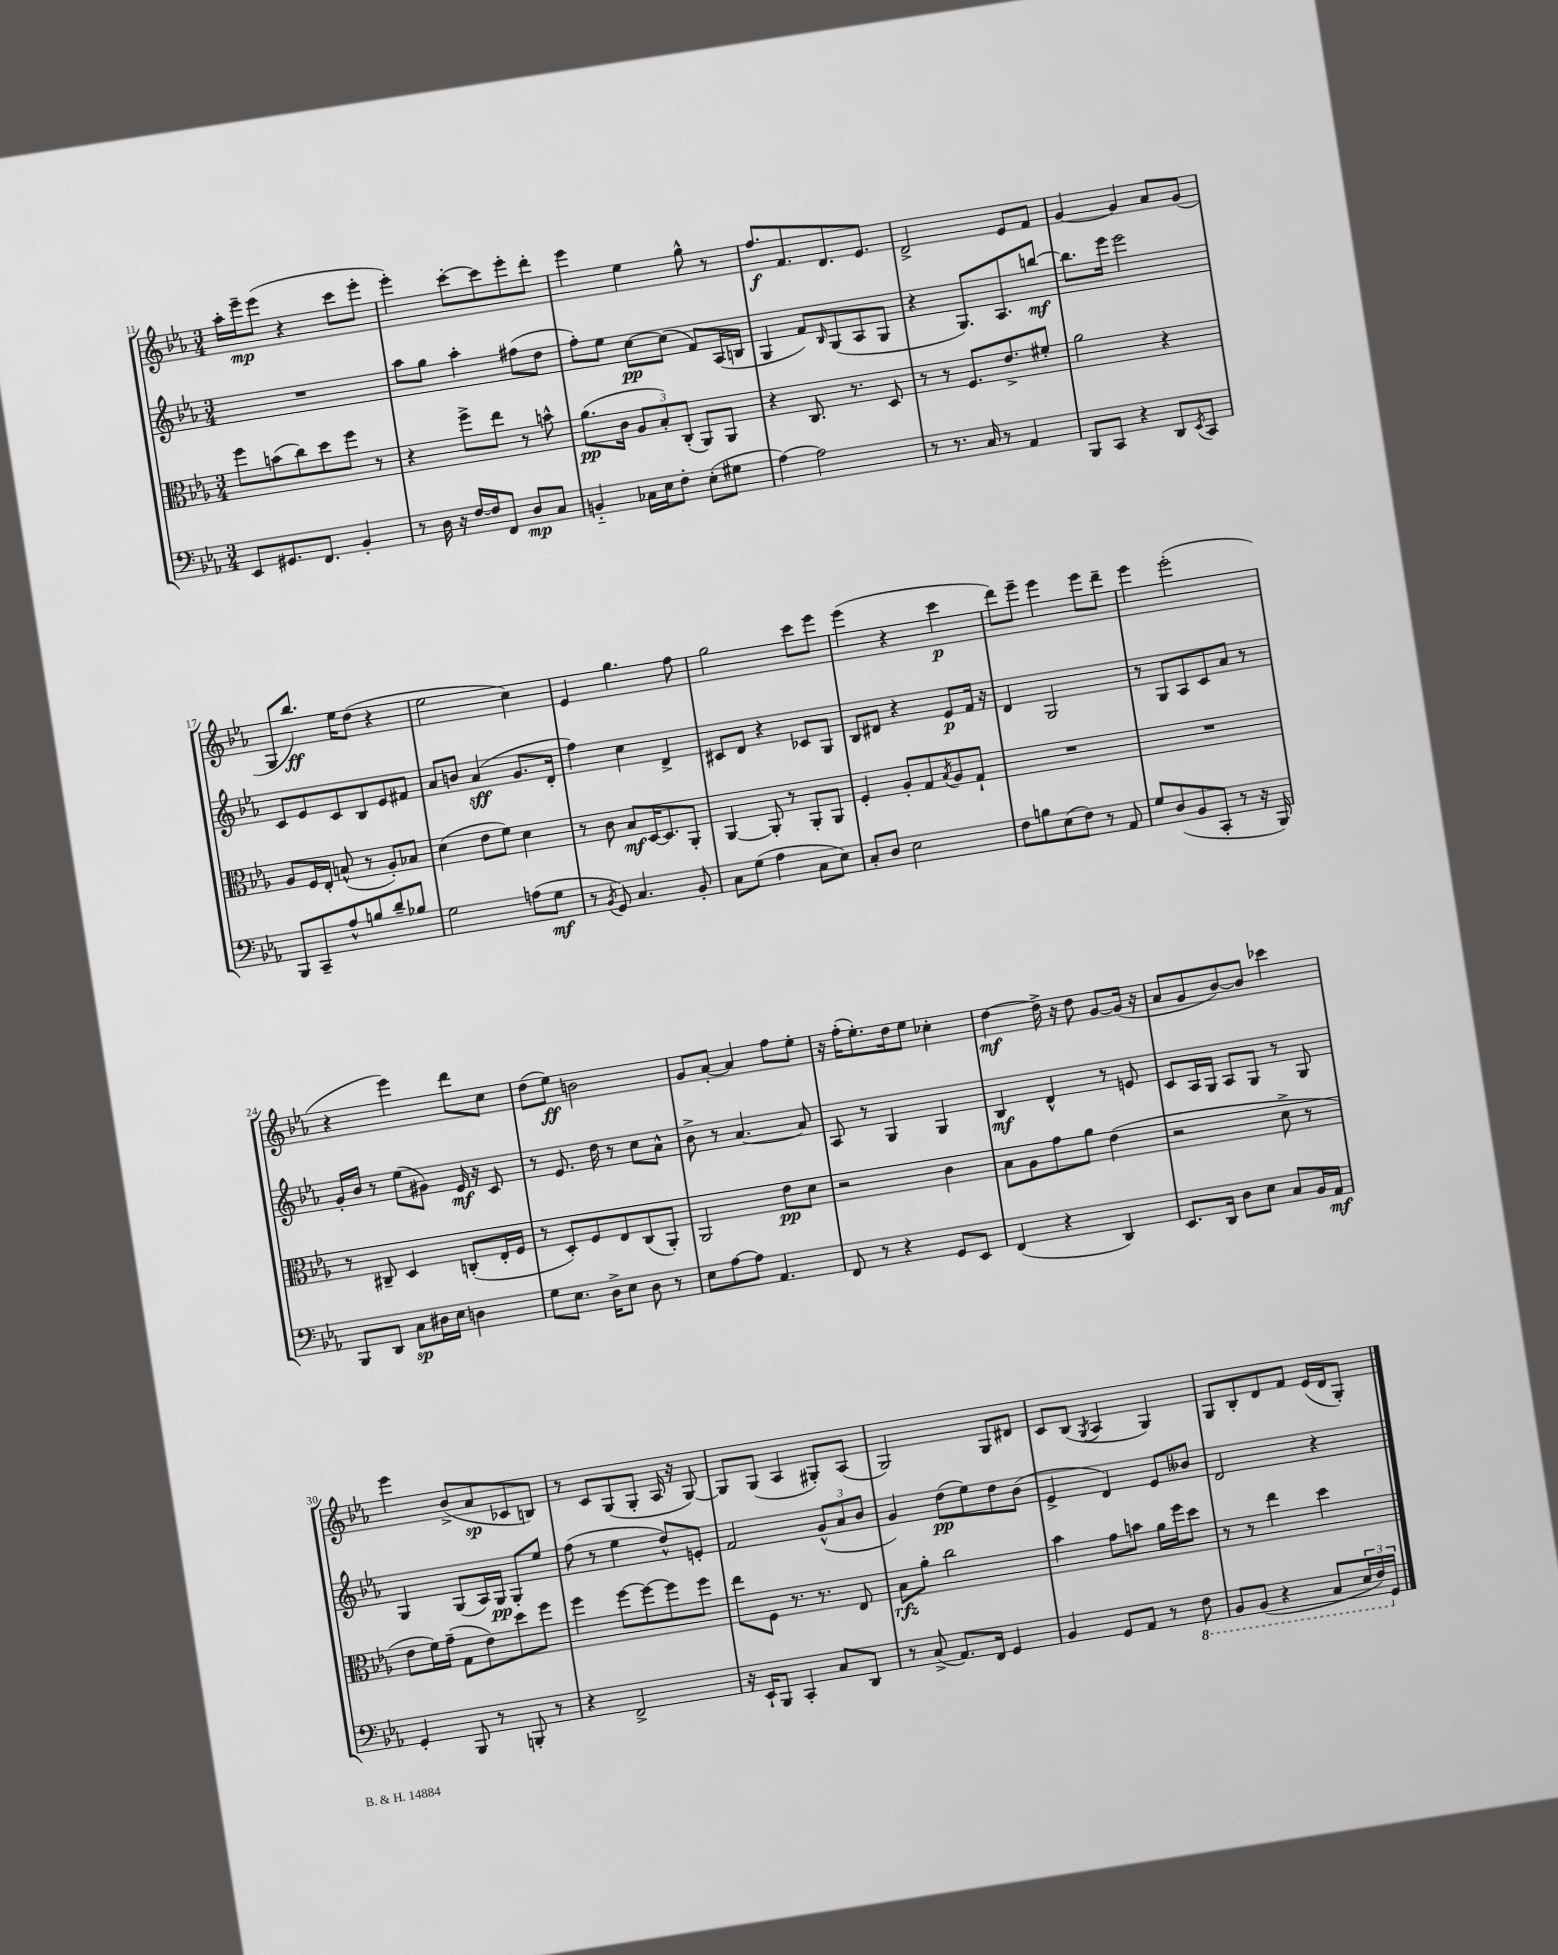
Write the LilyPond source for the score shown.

<<
\new StaffGroup <<
\new Staff = "s0" {
    \clef treble \key ees \major \numericTimeSignature \time 3/4
    aes''16-. ees'''16--\mp ees'''8( r4 c'''8 ees'''8-. |
    ees'''4-.) c'''8~-. c'''8 ees'''8-. d'''8-. |
    ees'''4 ees''4 g''8-^ r8 |
    f''8.\f f'8. d'8. ees'8. |
    d'2-> ees'8 f'8 |
    g'4~ g'4 aes'8 g'8( |
    g8 bes''8.\ff) ees''16 d''8( r4 |
    ees''2 c''4) |
    ees'4 g''4. f''8 |
    g''2 c'''8 ees'''8 |
    ees'''4( r4 c'''4\p |
    d'''8) ees'''8-- ees'''4 ees'''8 d'''8-- |
    ees'''4 ees'''2-.( |
    r4 ees'''4) d'''8 c''8 |
    d''8( ees''8\ff) b'2 |
    g'8 aes'8~-. aes'4 f''8 ees''8-. |
    r16 f''16-.( ees''8.-.) d''16 ees''8 ces''4-. |
    d''4~\mf d''16-> r16 d''8 g'8~ g'16( r16 |
    aes'8 g'8 bes'8~) bes'8 ces'''4 |
    ees'''4 bes'8->( aes'8\sp ces'8 b8) |
    r8 c'8 g8( g8-. aes16 r16 g8~) |
    g8 g8( aes4 gis8-.) aes8( |
    g2) g8 dis'8 |
    c'8 bes8( \acciaccatura { g8 } aes4 g4) |
    g8 bes8-. d'8 f'8 ees'16( d'16 g8-.) \bar "|." |
}
\new Staff = "s1" {
    \clef treble \key ees \major \numericTimeSignature \time 3/4
    R2. |
    aes''8 g''8 aes''4-. fis''8( d''8 |
    f''8-.) ees''8 c''8~\pp c''8( f'8) aes16( b16 |
    g4 f'8) \grace { bes16 } g8( aes8 g8 |
    r4 g8.) aes8. b''8~\mf |
    b''8. ees'''16 ees'''2 |
    c'8 ees'8 c'8 bes8 ees'8 fis'8 |
    aes'8 b'8 aes'4\sff( g'8. d'16-. |
    f''4) c''4 d'4-> |
    cis'8 d'8 r4 ces'8 g8 |
    bes8 dis'8 r4 ees'8\p f'16 r16 |
    d'4 g2 |
    r8 g8 aes8 c'8 aes'8 r8 |
    g'16-. bes'16 r8 ees''8( gis'8) ees'16\mf r16 c'8 |
    r8 ees'8. d''16 r8 c''8 aes'8-^ |
    bes'8-> r8 aes'4.~ aes'8 |
    aes8 r8 g4 g4 |
    bes4\mf d'4-^ r8 e'8 |
    c'8 aes16 g16 aes8 g8 r8 g8 |
    g4 g8( aes16) g16\pp g8-. ees''8 |
    f''8( r8 ees''4 d''8-^) e'8-. |
    f'2 \tuplet 3/2 { g'8-^( aes'8 bes'8 } |
    g'4) d''8\pp( ees''8) d''8 bes'8( |
    ees'4-> d'4) ees'8 beses'8 |
    d'2 r4 \bar "|." |
}
\new Staff = "s2" {
    \clef alto \key ees \major \numericTimeSignature \time 3/4
    f''8 b'8( c''8) d''8 f''8 r8 |
    r4 f''8-> ees''8 r8 b'8-^ |
    aes'8.\pp( c'16 \tuplet 3/2 { aes8 bes8-.) c8-.( } aes,8) aes,8 |
    r4 c8. r8. d8 |
    r8 r8 f8. ees'8.-> fis'8-. |
    aes'2 r4 |
    aes8 f16 ees16-. b8-^( r8 aes8-.) bes8 |
    d'4( ees'8 f'8) d'4 |
    r8 c'8 bes8\mf d16~ d8. aes,8-. |
    aes,4~ aes,8-. r8 aes,8-. aes,8 |
    f4-. aes8-. g8 \acciaccatura { bes8 } aes8 g8-! |
    R2. |
    R2. |
    r8 cis8-- d4 c8-.( ees16-. f16 |
    r8 d8-.) f8 ees8 c8( aes,8-.) |
    aes,2 ees'8\pp d'8 |
    r2 c'4 |
    bes8 aes8 g'8 aes'8 ees'4( |
    r2 d'8-> r8 |
    ees'8 f'16) g'16--( g8 ees'8) d''8 f''8 |
    f''4 f''8~ f''8~ f''8 f''8 |
    ees''8 f8 r8. r8. ees8 |
    bes8\rfz aes'8-. c''2 |
    bes'4 g'8 b'8 aes'16 f''16 d''8 |
    r8 r8 ees''4 d''4 \bar "|." |
}
\new Staff = "s3" {
    \clef bass \key ees \major \numericTimeSignature \time 3/4
    ees,8 gis,8. f,8. bes,4-. |
    r8 d16 r16 f16~ f16 f,8 d8\mp c8 |
    b,4-_ ces16 ees16 f8-. ees8-.( gis8 |
    aes4~) aes2 |
    r8 r8. c16 r8 aes,4 |
    bes,,8 c,8 r4 d,8 \acciaccatura { ees,8 } c,8 |
    bes,,8 c,8-- aes8-^ b8 d'8-- bes8 |
    g2 a8( g8\mf |
    r8 \acciaccatura { bes,8 } g,8) c4. bes,8-. |
    c8 g8( aes4 c8 ees8) |
    c8-. d8 ees2 |
    f8 b8 ees8( f8) r8 aes,8 |
    g8 d8( bes,8 c,8-. r8 r16 bes,,16) |
    bes,,8 d,8 c8\sp dis16 ees16 d4 |
    g8 ees8. d16-> ees8 d8 r8 |
    ees8 aes8~ aes8 aes,4. |
    f,8 r8 r4 g,8 ees,8 |
    f,4( r4 d,4) |
    ees,8. d,16 d8 ees8 c8 bes,16 aes,16\mf |
    g,4-. bes,,8 r8 b,,8-. r8 |
    r4 f,2-> |
    r16 ees,16-! bes,,8 c,4-. c8 d,8 |
    r8 c8->( aes,8.) f,16 g,4 |
    bes,4 g,8 aes,8 r8 \ottava #-1 f,8 |
    bes,,8 bes,,8( r4 c,8 \tuplet 3/2 { ees,16 f,16) \ottava #0 g,16 } \bar "|." |
}
>>
>>
\layout { \context { \Score currentBarNumber = #11 } }
